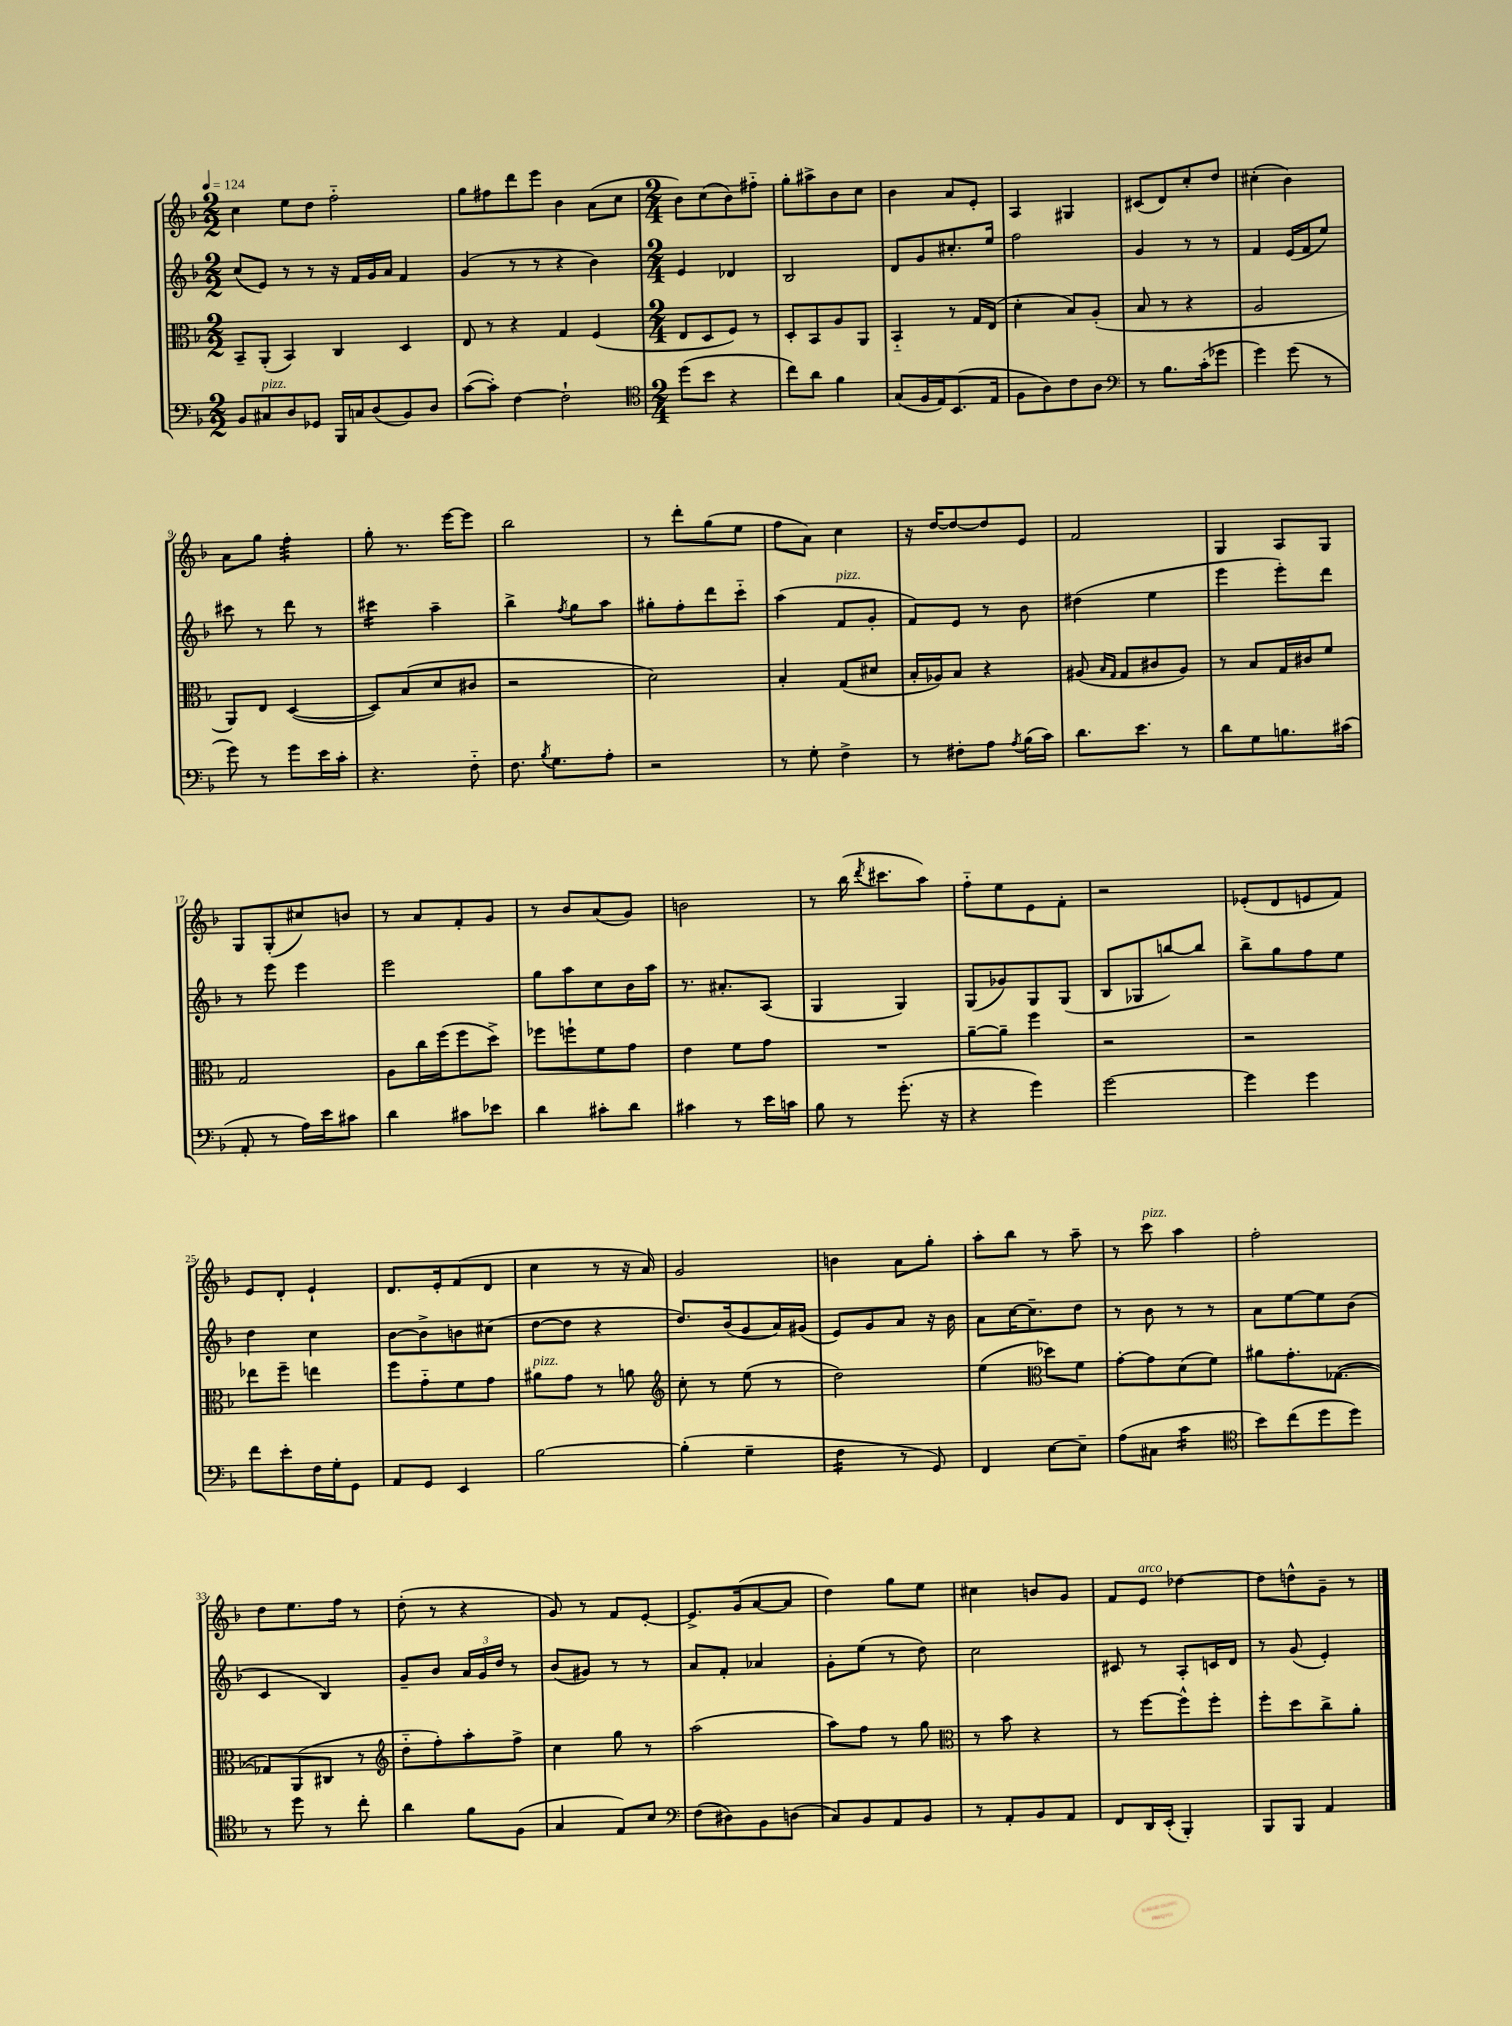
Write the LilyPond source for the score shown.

<<
\new StaffGroup <<
\new Staff = "s0" {
    \clef treble \key f \major \numericTimeSignature \time 2/2 \tempo 4 = 124
    \autoBeamOff c''4 e''8[ d''8] f''2-_ |
    g''8[ fis''8 d'''8 e'''8] bes'4 a'8[( c''8] |
    \numericTimeSignature \time 2/4 bes'8[) c''8( bes'8) fis''8]-_ |
    g''8[-. ais''8-> bes'8 c''8] |
    bes'4 a'8[ e'8]-. |
    a4 gis4 |
    cis'8[( d'8) c''8-. d''8] |
    cis''4-.( bes'4) |
    a'8[ g''8] f''4:32-. |
    g''8-. r8. e'''16[~ e'''8] |
    bes''2 |
    r8 d'''8[-. g''8( e''8] |
    f''8[ a'8]) c''4 |
    r16 d''16[~ d''8~ d''8 e'8] |
    f'2 |
    g4 a8[ g8] |
    g8[ g8-.( cis''8) b'8] |
    r8 a'8[ f'8-. g'8] |
    r8 bes'8[ a'8( g'8]) |
    b'2 |
    r8 bes''16( \acciaccatura { d'''8 } cis'''8.[ a''8]) |
    f''8[-_ e''8 e'8 f'8]-. |
    r2 |
    ees'8[-.( d'8 e'8 f'8]) |
    e'8[ d'8]-. e'4-! |
    d'8.[ e'16-. f'8( d'8] |
    c''4 r8 r16 a'16) |
    g'2 |
    b'4 a'8[ g''8]-. |
    a''8[-. bes''8] r8 a''8-- |
    r8 c'''8^\markup { \italic "pizz." } a''4 |
    f''2-. |
    d''8[ e''8. f''16] r8 |
    d''8-.( r8 r4 |
    g'8) r8 f'8[ e'8]~-. |
    e'8.[-> g'16( a'8~ a'8] |
    d''4) g''8[ e''8] |
    cis''4 b'8[ g'8] |
    f'8[ e'8]^\markup { \italic "arco" } des''4~ |
    des''8[ d''8-^ g'8]-- r8 \bar "|." |
}
\new Staff = "s1" {
    \clef treble \key f \major \numericTimeSignature \time 2/2
    \autoBeamOff c''8[( e'8]) r8 r8 r16 f'16[ g'16 a'16] f'4 |
    g'4( r8 r8 r4 bes'4) |
    \numericTimeSignature \time 2/4 e'4 des'4 |
    bes2 |
    d'8[ g'8 cis''8.-. e''16] |
    f''2 |
    g'4 r8 r8 |
    f'4 e'16[( f'16 e''8]) |
    cis'''8 r8 d'''8 r8 |
    cis'''4:16 a''4-- |
    bes''4-> \acciaccatura { f''8 } g''8[ a''8] |
    gis''8[-. f''8-. d'''8 c'''8]-_ |
    a''4( f'8[^\markup { \italic "pizz." } g'8]-. |
    f'8[) e'8] r8 bes'8 |
    dis''4( e''4 |
    e'''4 e'''8[-.) d'''8] |
    r8 e'''8 e'''4 |
    e'''2 |
    g''8[ a''8 c''8 bes'16 a''16] |
    r8. ais'8.[-. a8]( |
    g4 g4) |
    g8[( ges'8) g8 g8]( |
    bes8[ ges8 b''8~) b''8] |
    bes''8[-> g''8 f''8 e''8] |
    d''4 c''4 |
    bes'8[~ bes'8-> b'8 cis''8]( |
    d''8[~ d''8] r4 |
    d''8.[) bes'16( g'8 a'16) gis'16]( |
    e'8[) g'8 a'8] r16 bes'16 |
    a'8[ c''16~ c''8.-- d''8] |
    r8 bes'8 r8 r8 |
    a'8[ e''8~ e''8 bes'8]( |
    c'4 bes4) |
    g'8[-- bes'8] \tuplet 3/2 { a'16[ g'16 d''16] } r8 |
    bes'8[( gis'8]) r8 r8 |
    a'8[ f'8]-. aes'4 |
    g'8[-. e''8]( r8 d''8) |
    c''2 |
    cis'8 r8 a8[-. c'16 d'16] |
    r8 g'8( e'4-.) \bar "|." |
}
\new Staff = "s2" {
    \clef alto \key f \major \numericTimeSignature \time 2/2
    \autoBeamOff bes,8[-- a,8]-.( bes,4) c4 d4 |
    e8 r8 r4 g4 f4( |
    \numericTimeSignature \time 2/4 e8[ d8 f8]) r8 |
    d8[-. bes,8 a8 a,8] |
    bes,4-_ r8 g16[ e16]( |
    d'4-. bes8[) a8]-.( |
    bes8 r8 r4 |
    a2 |
    a,8[) e8] d4~( |
    d8[) bes8( d'8 cis'8] |
    r2 |
    d'2) |
    bes4-. g8[( dis'8] |
    bes16[-. aes16) bes8] r4 |
    ais8( \grace { bes16[ g16] } g8[ cis'8 ais8]) |
    r8 bes8[ g16 cis'16 f'8] |
    g2 |
    a8[ c''16 f''16( f''8 d''8]->) |
    fes''8[ f''8-! f'8 g'8] |
    e'4 f'8[ g'8] |
    R2 |
    a'8[~-- a'8]-- f''4 |
    r2 |
    r2 |
    ees''8[ f''8]-- e''4 |
    f''8[ g'8-_ f'8 g'8] |
    ais'8[^\markup { \italic "pizz." } g'8] r8 a'8 |
    \clef treble c''8-. r8 e''8( r8 |
    d''2) |
    e''4( \clef alto des''8[) f'8] |
    g'8[~-. g'8 d'8( f'8]) |
    ais'8[ g'8.-. ges8.]~( |
    ges8[) a,8( cis8] r8 |
    \clef treble d''8[-_ f''8-.) a''8-. f''8]-> |
    c''4 g''8 r8 |
    a''2( |
    a''8[) f''8] r8 g''8 |
    \clef alto r8 bes'8 r4 |
    r8 f''8[~ f''8-^ f''8]-. |
    f''8[-. d''8 c''8-> a'8]-. \bar "|." |
}
\new Staff = "s3" {
    \clef bass \key f \major \numericTimeSignature \time 2/2
    \autoBeamOff bes,8[ cis8^\markup { \italic "pizz." } d8 ges,8] bes,,16[ c16 d8( bes,8) d8] |
    c'8[~( c'8]-.) f4~ f2-! |
    \numericTimeSignature \time 2/4 \clef tenor d''8[( bes'8] r4 |
    c''8[) a'8] f'4 |
    g8[( f16 e16) bes,8.( e16] |
    f8[ a8) c'8 a8] |
    \clef bass r8 bes8.[ c'16-.( ges'8] |
    g'4) g'8( r8 |
    g'8) r8 g'8[ e'16 c'16]-. |
    r4. f8-_ |
    f8. \acciaccatura { bes8 } g8.[ a8]-. |
    r2 |
    r8 g8-. f4-> |
    r8 fis8[-. a8] \acciaccatura { a8 } bes16[( c'16]) |
    d'8.[ e'8.] r8 |
    d'8[ g8 b8. cis'16]( |
    a,8-. r8 a16[) e'16 cis'8] |
    d'4 cis'8[ ees'8] |
    d'4 cis'8[-. d'8] |
    cis'4 r8 e'16[ c'16] |
    bes8 r8 g'8.-.( r16 |
    r4 g'4) |
    g'2~ |
    g'4 g'4 |
    f'8[ e'8-. f16 g16-. g,8] |
    a,8[ g,8] e,4 |
    bes2~ |
    bes4-.( g4-- |
    f4:16 r8 g,8) |
    f,4 e8[~ e8]-- |
    a8[( cis8] c'4:16 |
    \clef tenor bes'8[) c''8( d''8 d''8]) |
    r8 d''8 r8 c''8-. |
    a'4 f'8[ f8]( |
    g4 e8[) bes8] |
    \clef bass f8[( dis8) bes,8 d8]( |
    c8[) bes,8 a,8 bes,8] |
    r8 a,8[-. bes,8 a,8] |
    f,8[ d,16 e,16]-.( bes,,4-.) |
    bes,,8[ bes,,8] a,4 \bar "|." |
}
>>
>>
